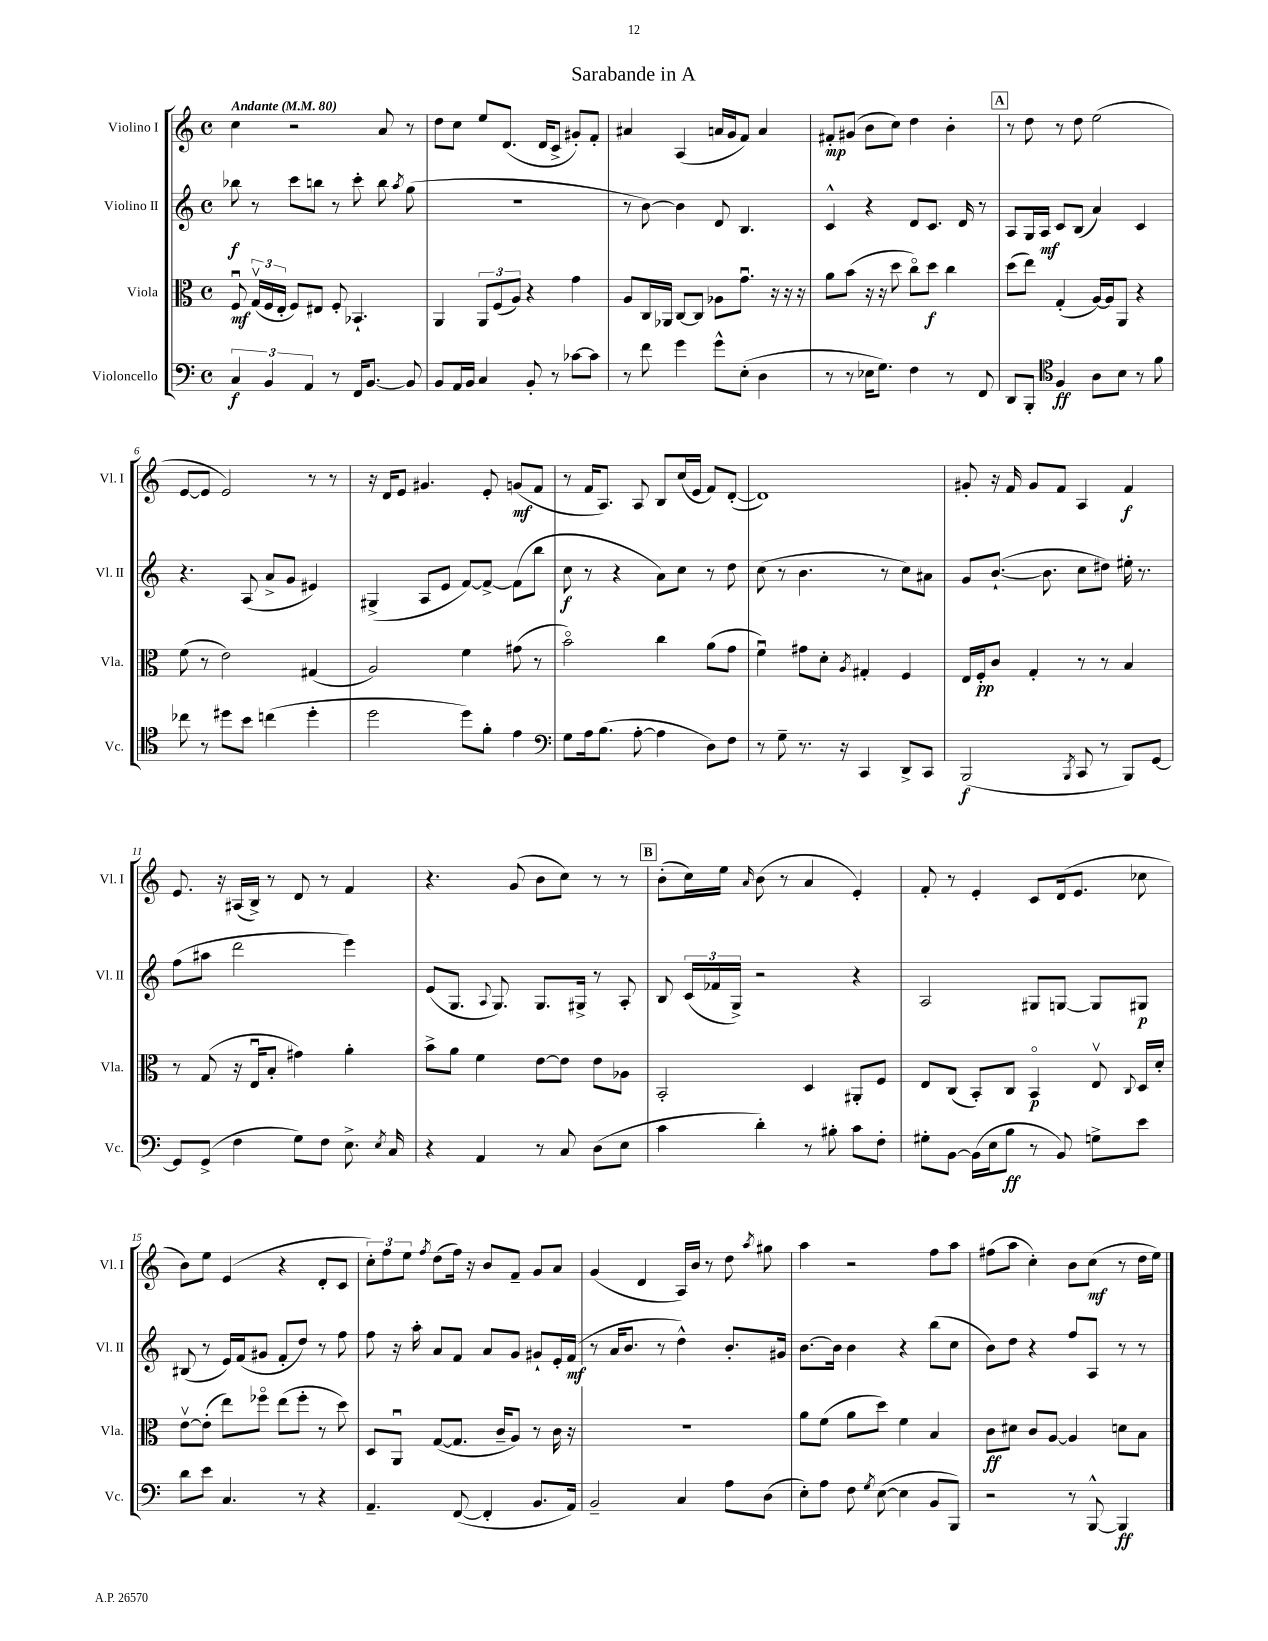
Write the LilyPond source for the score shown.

\header { title = "Sarabande in A" }
<<
\new StaffGroup <<
\new Staff = "s0" \with { instrumentName = "Violino I" shortInstrumentName = "Vl. I" } {
    \clef treble \key c \major \defaultTimeSignature \time 4/4 \tempo "Andante" 4 = 80
    \autoBeamOff c''4 r2 a'8 r8 |
    d''8[ c''8] e''8[ d'8.]( d'16[ c'8]-> gis'8[-.) f'8]-. |
    ais'4 a4( a'16[ g'16 f'8]) a'4 |
    fis'8[-.\mp gis'8]( b'8[ c''8]) d''4 b'4-. |
    \mark \markup { \box "A" } r8 d''8 r8 d''8 e''2( |
    e'8[~ e'8] e'2) r8 r8 |
    r16 d'16[ e'8] gis'4. e'8-. g'8[\mf( f'8] |
    r8 f'16[ a8.]) a8 b8[ c''16( e'16] f'8[) d'8]~-.( |
    d'1) |
    gis'8-. r16 f'16 gis'8[ f'8] a4 f'4\f |
    e'8. r16 ais16[( b16]->) r8 d'8 r8 f'4 |
    r4. g'8( b'8[ c''8]) r8 r8 |
    \mark \markup { \box "B" } b'8[-.( c''16) e''16] \grace { a'16 } b'8( r8 a'4 e'4-.) |
    f'8-. r8 e'4-. c'8[ d'16( e'8.] ces''8 |
    b'8[) e''8] e'4( r4 d'8[-. c'8] |
    \tuplet 3/2 { c''8[-.) f''8 e''8] } \acciaccatura { f''8 } d''8[( f''16]) r16 b'8[ f'8]-- g'8[ a'8] |
    g'4( d'4 a16[) b'16] r8 d''8 \acciaccatura { a''8 } gis''8 |
    a''4 r2 f''8[ a''8] |
    fis''8[( a''8] c''4-.) b'8[ c''8]\mf( r8 d''16[ e''16]) \bar "|." |
}
\new Staff = "s1" \with { instrumentName = "Violino II" shortInstrumentName = "Vl. II" } {
    \clef treble \key c \major \defaultTimeSignature \time 4/4
    \autoBeamOff bes''8\f r8 c'''8[ b''8] r8 c'''8-. b''8 \acciaccatura { a''8 } g''8( |
    R1 |
    r8 b'8~) b'4 d'8 b4. |
    c'4-^ r4 d'8[ c'8.] d'16 r8 |
    \mark \markup { \box "A" } a8[ g16 a16]\mf c'8[ b8]( a'4) c'4 |
    r4. a8( a'8[-> g'8] eis'4) |
    gis4->( a8[ e'8] f'8[~) f'8]~-> f'8[( b''8] |
    c''8\f r8 r4 a'8[) c''8] r8 d''8 |
    c''8( r8 b'4. r8 c''8[) ais'8] |
    g'8[ b'8.]~-!( b'8. c''8[ dis''8]) eis''16-. r8. |
    f''8[( ais''8] d'''2 e'''4) |
    e'8[( g8.] \appoggiatura { a8 } g8.) g8.[ gis16]-> r8 a8-. |
    \mark \markup { \box "B" } b8 \tuplet 3/2 { c'16[( fes'16 g16]->) } r2 r4 |
    a2 gis8[ g8]~ g8[ gis8]\p |
    bis8( r8 e'16[) f'16( gis'8] f'8[-. d''8]) r8 f''8 |
    f''8 r16 a''16-. a'8[ f'8] a'8[ g'8] gis'8[-! e'16-. f'16]\mf( |
    r8 a'16[ b'8.] r8 d''4-^) b'8.[-. gis'16] |
    b'8.[~ b'16] b'4 r4 b''8[( c''8] |
    b'8[) d''8] r4 f''8[ a8] r8 r8 \bar "|." |
}
\new Staff = "s2" \with { instrumentName = "Viola" shortInstrumentName = "Vla." } {
    \clef alto \key c \major \defaultTimeSignature \time 4/4
    \autoBeamOff f8\downbow\mf \tuplet 3/2 { g16[\upbow( f16 e16]-. } f8[) eis8] f8-. bes,4.-! |
    a,4 \tuplet 3/2 { a,8[ f8( a8]) } r4 g'4 |
    a8[ c16 aes,16] c8[~ c8] aes8[ g'8.]\downbow r16 r16 r16 |
    a'8[ b'8]( r16 r16 d''8 c''8[\flageolet) d''8]\f c''4 |
    \mark \markup { \box "A" } d''8[( e''8]) g4-.( a16[~) a16 a,8] r4 |
    f'8( r8 e'2) gis4( |
    a2) f'4 gis'8( r8 |
    b'2\flageolet) c''4 a'8[( g'8] |
    f'4\downbow) gis'8[ d'8]-. \acciaccatura { a8 } gis4-. f4 |
    e16[ f16-.\pp c'8] g4-. r8 r8 b4 |
    r8 g8( r16 e16[\downbow b8]-. gis'4) a'4-. |
    b'8[-> a'8] f'4 e'8[~ e'8] e'8[ aes8] |
    \mark \markup { \box "B" } b,2-. d4 ais,8[-. f8] |
    e8[ c8]( b,8[-.) c8] b,4\flageolet\p e8\upbow \appoggiatura { c8 } d16[ d'16]-. |
    e'8[~\upbow e'8]-.( e''8[) fes''8]\flageolet e''8[( fes''8]-. r8 d''8) |
    d8[ a,8]\downbow g8[~( g8.] c'16[-- a8]) r8 c'16 r16 |
    r1 |
    a'8[ f'8]( a'8[ d''8]) f'4 b4 |
    c'8[\ff dis'8] c'8[ a8]~ a4 d'8[ b8] \bar "|." |
}
\new Staff = "s3" \with { instrumentName = "Violoncello" shortInstrumentName = "Vc." } {
    \clef bass \key c \major \defaultTimeSignature \time 4/4
    \autoBeamOff \tuplet 3/2 { c4\f b,4 a,4 } r8 f,16[ b,8.]~ b,8 |
    b,8[ a,16 b,16] c4 b,8-. r8 ces'8[~ ces'8] |
    r8 f'8 g'4 g'8[-^ e8]-.( d4 |
    r8 r8 ees16[ g8.]) f4 r8 f,8 |
    \mark \markup { \box "A" } d,8[ b,,8]-. \clef tenor f4\ff a8[ b8] r8 f'8 |
    ces''8 r8 dis''8[ b'8] c''4( dis''4-. |
    d''2 d''8[) f'8]-. e'4 |
    \clef bass g8[ a16 b8.]( a8~-. a4 d8[) f8] |
    r8 g8-- r8. r16 c,4 d,8[-> c,8] |
    b,,2\f( \acciaccatura { b,,8 } c,8 r8 b,,8[) g,8]~ |
    g,8[ g,8]->( f4 g8[) f8] e8.-> \acciaccatura { e8 } c16 |
    r4 a,4 r8 c8 d8[( e8] |
    \mark \markup { \box "B" } c'4 d'4-.) r8 bis8-. c'8[ f8]-. |
    gis8[-. b,8]~ b,16[( e16 b8]\ff r8 b,8) g8[-> e'8] |
    d'8[ e'8] c4. r8 r4 |
    a,4.-- f,8~( f,4-. b,8.[ a,16]) |
    b,2-- c4 a8[ d8]( |
    e8[-.) a8] f8 \acciaccatura { g8 } e8~( e4 b,8[ b,,8]) |
    r2 r8 b,,8~-^ b,,4\ff \bar "|." |
}
>>
>>
